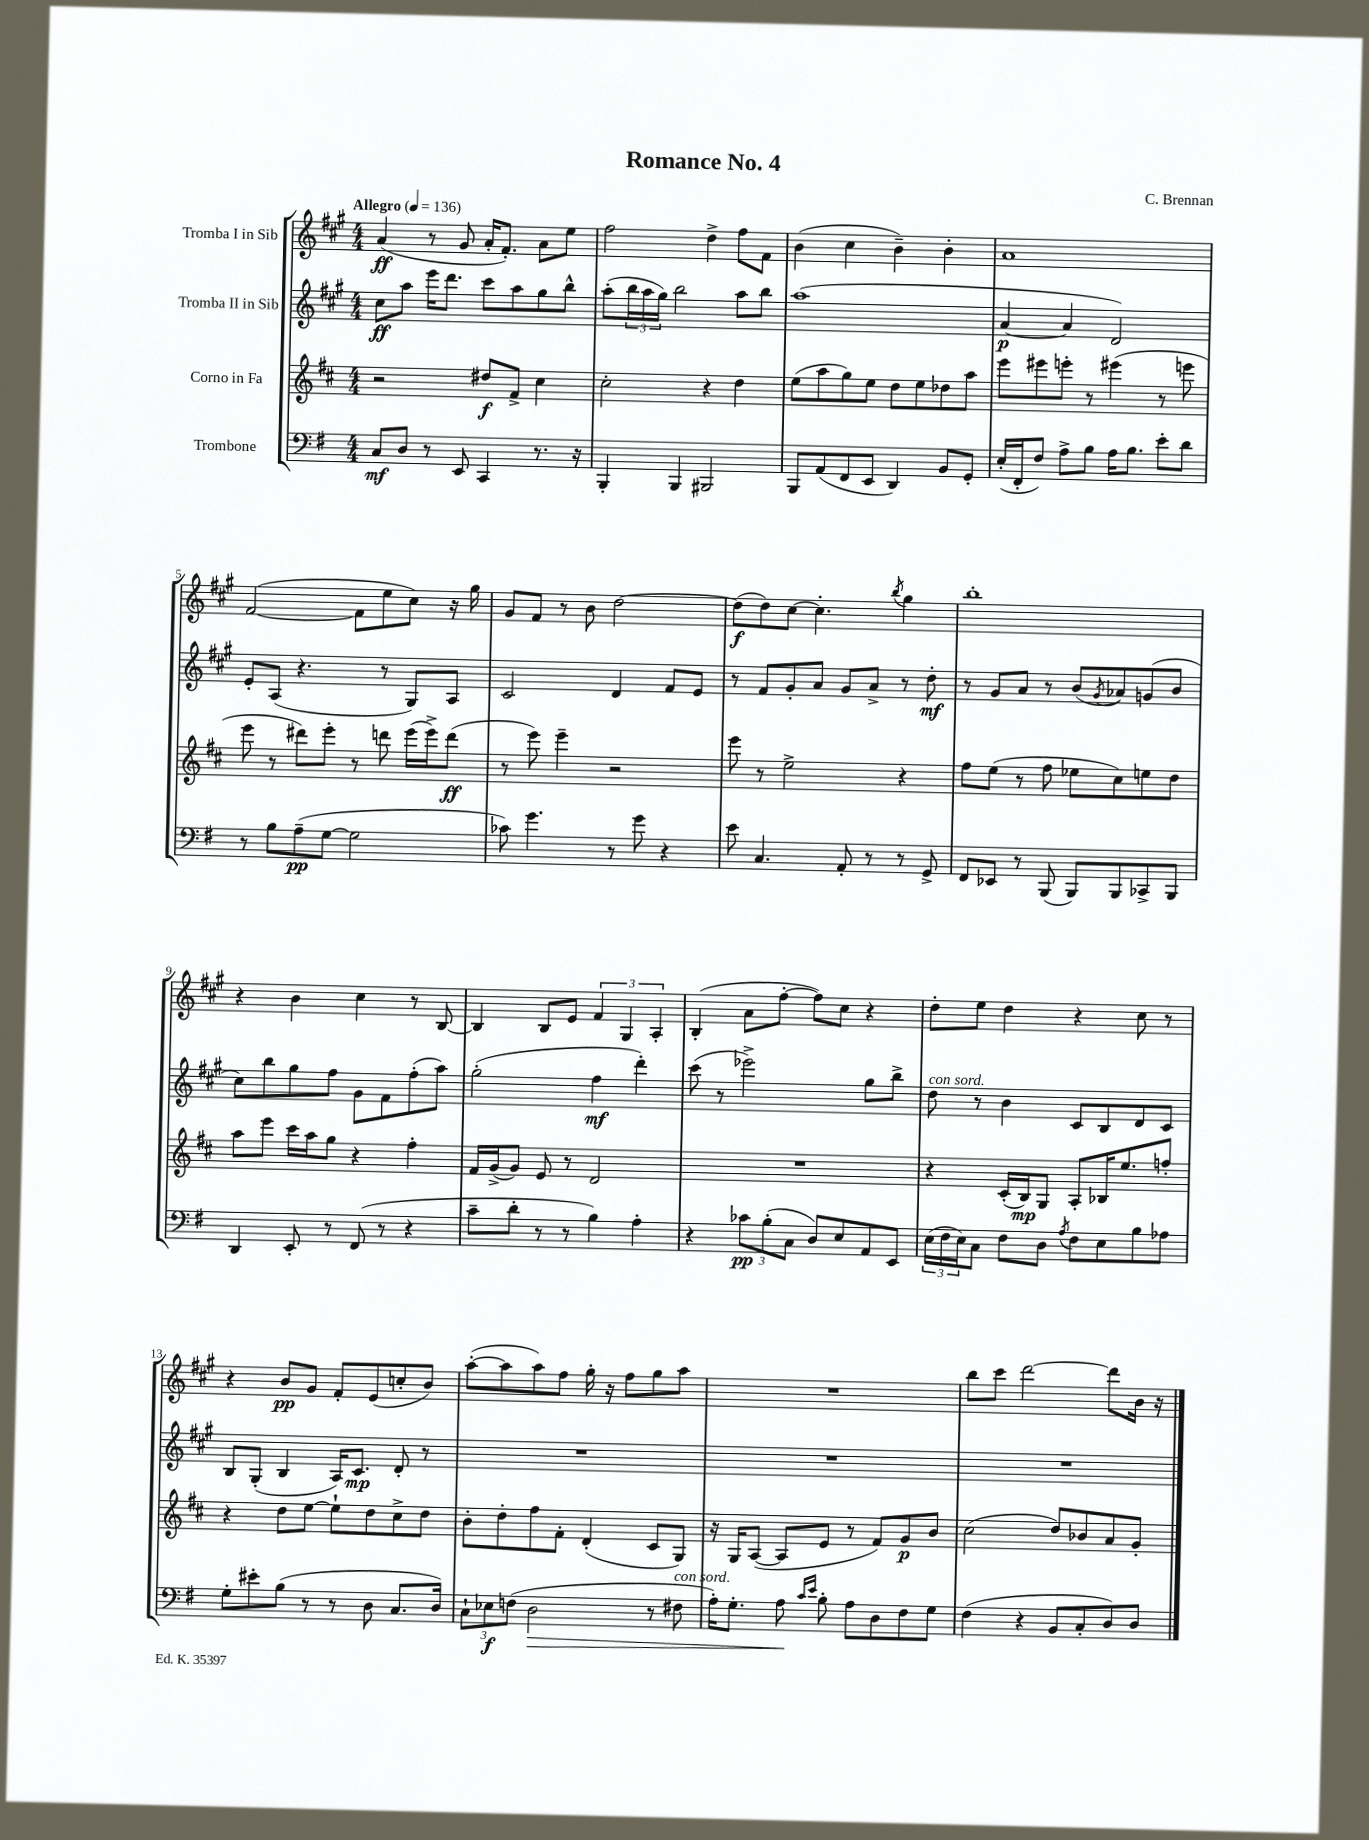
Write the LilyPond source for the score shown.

\header { title = "Romance No. 4" composer = "C. Brennan" }
<<
\new StaffGroup <<
\new Staff = "s0" \with { instrumentName = "Tromba I in Sib" } {
    \clef treble \key a \major \numericTimeSignature \time 4/4 \tempo "Allegro" 4 = 136
    a'4\ff( r8 gis'8 a'16-. fis'8.-.) a'8 e''8 |
    fis''2 d''4-> fis''8 fis'8 |
    b'4( cis''4 b'4--) b'4-. |
    a'1 |
    fis'2~( fis'8 e''8 cis''8) r16 gis''16 |
    gis'8 fis'8 r8 b'8 d''2~ |
    d''8\f( d''8) cis''8~ cis''4.-. \acciaccatura { b''8 } gis''4 |
    b''1-. |
    r4 b'4 cis''4 r8 b8~ |
    b4 b8 e'8 \tuplet 3/2 { fis'4 gis4 a4-. } |
    b4-.( a'8 fis''8~-. fis''8) cis''8 r4 |
    d''8-. e''8 d''4 r4 cis''8 r8 |
    r4 b'8\pp gis'8 fis'8-. e'8( c''8-. b'8) |
    a''8~-.( a''8 a''8) fis''8 gis''16-. r16 fis''8 gis''8 a''8 |
    R1 |
    b''8 cis'''8 d'''2~ d'''8 b'16 r16 \bar "|." |
}
\new Staff = "s1" \with { instrumentName = "Tromba II in Sib" } {
    \clef treble \key a \major \numericTimeSignature \time 4/4
    cis''8\ff a''8 e'''16 d'''8. cis'''8 a''8 gis''8 b''8-^ |
    a''8-.( \tuplet 3/2 { b''16 a''16 gis''16) } b''2 a''8 b''8 |
    a''1( |
    a'4~\p a'4 d'2) |
    e'8-. a8( r4. r8 gis8) a8 |
    cis'2 d'4 fis'8 e'8 |
    r8 fis'8 gis'8-. a'8 gis'8 a'8-> r8 d''8-.\mf |
    r8 gis'8 a'8 r8 b'8( \acciaccatura { gis'8 } aes'8) g'8( b'8 |
    cis''8) b''8 gis''8 fis''8 gis'8 fis'8 fis''8-.( a''8) |
    gis''2-.( fis''4\mf d'''4-.) |
    cis'''8( r8 ees'''2->) gis''8 b''8-> |
    d''8^\markup { \italic "con sord." } r8 b'4 cis'8 b8 d'8 cis'8 |
    b8 gis8-.( b4 a16) cis'8.\mp d'8-. r8 |
    R1 |
    R1 |
    R1 \bar "|." |
}
\new Staff = "s2" \with { instrumentName = "Corno in Fa" } {
    \clef treble \key d \major \numericTimeSignature \time 4/4
    r2 dis''8\f fis'8-> cis''4 |
    cis''2-. r4 d''4 |
    e''8( a''8 g''8) e''8 d''8 e''8 des''8 a''8 |
    e'''8 eis'''8 e'''8-. r8 eis'''4( r8 e'''8 |
    e'''8 r8 dis'''8) e'''8-. r8 d'''8 e'''16( e'''16->) d'''8\ff( |
    r8 e'''8) e'''4-- r2 |
    e'''8 r8 e''2-> r4 |
    fis''8 e''8( r8 fis''8 ees''8 cis''8) e''8 d''8 |
    a''8 e'''8 cis'''16 a''16 g''8 r4 fis''4-. |
    fis'16 g'16->( g'8) e'8 r8 d'2 |
    R1 |
    r4 cis'16-.( b16\mp) g8 a8-. bes16 e''8. f''8-. |
    r4 d''8 e''8~ e''8-! d''8 cis''8-> d''8 |
    b'8-. d''8-. fis''8 fis'8-. d'4-.( cis'8 g8) |
    r16 g16 a8~( a8 e'8 r8 fis'8) g'8\p b'8 |
    cis''2( d''8) bes'8 a'8 g'8-. \bar "|." |
}
\new Staff = "s3" \with { instrumentName = "Trombone" } {
    \clef bass \key g \major \numericTimeSignature \time 4/4
    c8\mf d8 r8 e,8 c,4 r8. r16 |
    b,,4-. b,,4 bis,,2 |
    b,,8 a,8( fis,8 e,8 d,4) b,8 g,8-. |
    e16-.( fis,16-. fis8) a8-> b8 a16 b8. e'8-. d'8 |
    r8 b8 a8--\pp( g8~ g2 |
    ces'8) g'4. r8 g'8 r4 |
    e'8 c4. a,8-. r8 r8 g,8-> |
    fis,8 ees,8 r8 b,,8( b,,8) b,,8 ces,8-> b,,8 |
    d,4 e,8-. r8 fis,8( r8 r4 |
    c'8-- d'8-. r8 r8 b4) a4-. |
    r4 \tuplet 3/2 { ces'8\pp b8-.( c8 } d8) e8 a,8 e,8 |
    \tuplet 3/2 { e16( fis16 e16) } c8 fis8 d8 \acciaccatura { a8 } fis8 e8 b8 aes8 |
    g8-. eis'8-. b8( r8 r8 d8 c8. d16) |
    \tuplet 3/2 { c8-! ees8\f f8( } d2\> r8 fis8^\markup { \italic "con sord." } |
    a16-.) g8.-. a8\! \grace { c'16 e'16 } b8-. a8 d8 fis8 g8 |
    fis4( r4 b,8 c8-. d8) d8 \bar "|." |
}
>>
>>
